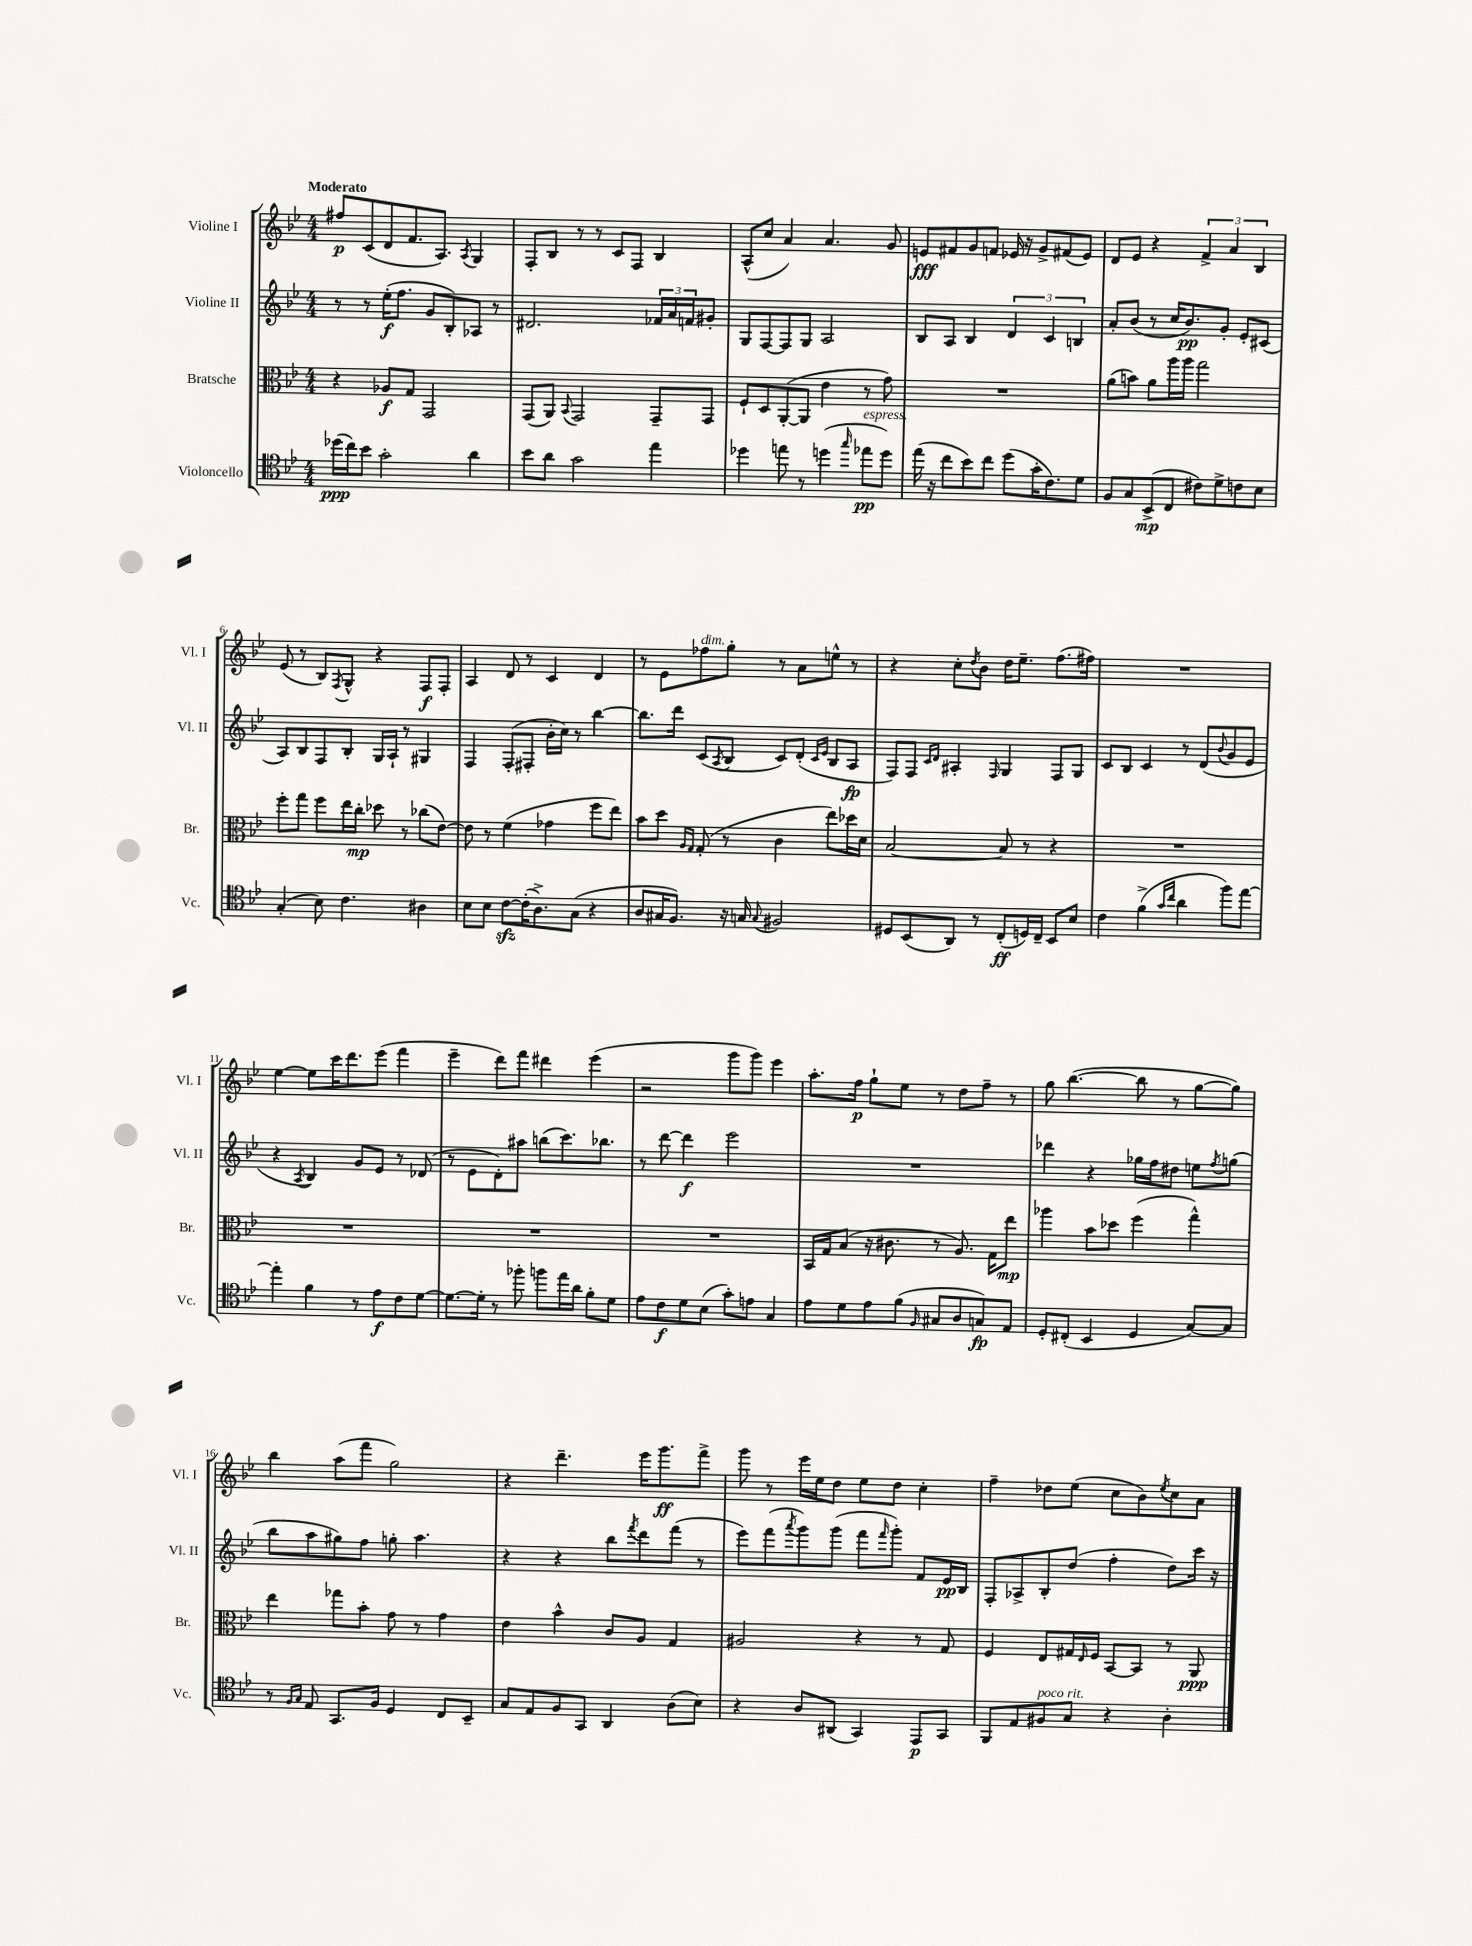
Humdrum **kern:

**kern	**dynam	**kern	**dynam	**kern	**dynam	**kern	**dynam
*part4	*part4	*part3	*part3	*part2	*part2	*part1	*part1
*staff4	*staff4	*staff3	*staff3	*staff2	*staff2	*staff1	*staff1
*I"Violoncello	*	*I"Bratsche	*	*I"Violine II	*	*I"Violine I	*
*I'Vc.	*	*I'Br.	*	*I'Vl. II	*	*I'Vl. I	*
*clefC4	*	*clefC3	*	*clefG2	*	*clefG2	*
*k[b-e-]	*	*k[b-e-]	*	*k[b-e-]	*	*k[b-e-]	*
*M4/4	*	*M4/4	*	*M4/4	*	*M4/4	*
=1	=1	=1	=1	=1	=1	=1	=1
!	!	!	!	!	!	!LO:TX:a:B:t=Moderato	!
(16dd-X\LL	ppp	4r	.	8r	.	8ff#X/L	p
16cc\J)	.	.	.	.	.	.	.
8b-\J	.	.	.	8r	.	(8c/	.
2g'\	.	8A-X/L	f	(16ee-'\KL	f	8d/	.
.	.	.	.	8.ff\J	.	.	.
.	.	8G/J	.	.	.	8.f/	.
.	.	2GG/	.	8g/L	.	.	.
.	.	.	.	.	.	8.A/J)	.
.	.	.	.	8B-'/)	.	.	.
.	.	.	.	.	.	8qA/	.
4a\	.	.	.	8A-X/J	.	4G/	.
.	.	.	.	8r	.	.	.
=2	=2	=2	=2	=2	=2	=2	=2
8b-\L	.	(8GG/L	.	2.d#X/	.	8F'/L	.
8a\J	.	8AA/J)	.	.	.	8B-/J	.
.	.	8qqBB-/	.	.	.	.	.
2g\	.	2GG/	.	.	.	8r	.
.	.	.	.	.	.	8r	.
.	.	.	.	.	.	8c/L	.
.	.	.	.	.	.	8F/J	.
4ee-\	.	8GG~/L	.	24f-X/LL	.	4B-/	.
.	.	.	.	24a/	.	.	.
.	.	.	.	24fn/J	.	.	.
.	.	8GG/J	.	8g#X'/J	.	.	.
=3	=3	=3	=3	=3	=3	=3	=3
4dd-X\	.	8F`/L	.	8G/L	.	(8A^^/L	.
.	.	8D/	.	[8F/	.	8cc/J	.
8een\	.	([8AA'/	.	8F/]	.	4a/)	.
8r	.	8AA/J]	.	8G/J	.	.	.
(4ddn\	.	4e-\	.	2A/	.	4.a/	.
16qqgg/	.	.	.	.	.	.	.
!LO:TX:a:i:t=espress.	!	!	!	!	!	!	!
8ee-X\L	pp	8r	.	.	.	.	.
8dd\J)	.	8g\)	.	.	.	8g/	.
=4	=4	=4	=4	=4	=4	=4	=4
(16ee-\	.	1r	.	8B-/L	.	8en/L	fff
16r	.	.	.	.	.	.	.
8cc\L	.	.	.	8A/J	.	8f#X/	.
8b-\)	.	.	.	4B-/	.	8g/	.
8cc\J	.	.	.	.	.	8fn/J	.
(8dd\L	.	.	.	6d/	.	16e-X/	.
.	.	.	.	.	.	16r	.
16g'\K	.	.	.	.	.	8g^/L	.
.	.	.	.	6c/	.	.	.
8.c\)	.	.	.	.	.	.	.
.	.	.	.	.	.	(8f#X/	.
.	.	.	.	6Bn/	.	.	.
8d\J	.	.	.	.	.	8e-/J)	.
=5	=5	=5	=5	=5	=5	=5	=5
8F/L	.	(8a\L	.	8a'/L	.	8d/L	.
8G/	.	8bn\J)	.	(8b-/J	.	8e-/J	.
(8BB-^/	mp	8a\L	.	8r	.	4r	.
8C/J	.	16aa\L	.	16cc/KL	.	.	.
.	.	16aa\JJ	.	8.b-/)	pp	.	.
8c#X\L)	.	2gg\	.	.	.	6f^/	.
8d^\	.	.	.	8g'/J	.	.	.
.	.	.	.	.	.	6a/	.
8cn\	.	.	.	8e-'/L	.	.	.
.	.	.	.	.	.	6B-/	.
8B-\J	.	.	.	(8c#X/J	.	.	.
!!LO:LB:g=z
=6	=6	=6	=6	=6	=6	=6	=6
(4G'/	.	8ff'\L	.	8A/L)	.	(8e-/	.
.	.	8gg\J	.	8B-/	.	8r	.
8B-\)	.	8ff\L	.	8F/	.	8B-/L)	.
.	.	.	.	.	.	8qF/	.
4.c\	.	16ee-\L	.	8B-'/J	.	8G^^/J	.
.	.	16cc'\JJ	mp	.	.	.	.
.	.	8dd-X\	.	16G/LL	.	4r	.
.	.	.	.	16A`/JJ	.	.	.
.	.	8r	.	8r	.	.	.
4A#X\	.	(8cc-X\L	.	4G#X/	.	8F/L	f
.	.	[8e-\J)	.	.	.	8F'/J	.
=7	=7	=7	=7	=7	=7	=7	=7
8B-\L	.	8e-\]	.	4F/	.	4A/	.
8B-\J	.	8r	.	.	.	.	.
[8czz\L	.	(4f\	.	(8F'/L	.	8d/	.
(16c'\K]	.	.	.	8F#X'/J	.	8r	.
8.A^\)	.	.	.	.	.	.	.
.	.	4g-X\	.	16b-'\LL	.	4c/	.
.	.	.	.	16cc\JJ)	.	.	.
(8G\J	.	.	.	8r	.	.	.
4r	.	8ff\L	.	[4bb-\	.	4d/	.
.	.	8ee-\J)	.	.	.	.	.
=8	=8	=8	=8	=8	=8	=8	=8
8A/L	.	8b-\L	.	8.bb-\L]	.	8r	.
16G#X/K	.	8dd\J	.	.	.	8e-\L	.
8.F/J)	.	.	.	16ddd\Jk	.	.	.
.	.	16qqA/LL	.	.	.	.	.
.	.	16qqG/JJ	.	.	.	.	.
!	!	!	!	!	!	!LO:TX:a:i:t=dim.	!
.	.	(8G'/	.	(8c/L	.	8ff-X\	.
.	.	.	.	8qA/	.	.	.
16r	.	8r	.	8B-/J	.	8gg'\J	.
16Gn/	.	.	.	.	.	.	.
8qqG/	.	.	.	.	.	.	.
2F#X/	.	4c\	.	8c/L)	.	8r	.
.	.	.	.	(8d'/J	.	8a\L	.
.	.	.	.	16qqc/LL	.	.	.
.	.	.	.	16qqe-/JJ	.	.	.
.	.	8ee-\L)	.	8B-/L	.	8een^^\J	.
.	.	16dd-X\L	.	8A/J	fp	8r	.
.	.	16d\JJ	.	.	.	.	.
=9	=9	=9	=9	=9	=9	=9	=9
8D#X/L	.	[2B-/	.	8F/L)	.	4r	.
(8BB-/	.	.	.	8F/J	.	.	.
.	.	.	.	16qqc/LL	.	.	.
.	.	.	.	16qqd/JJ	.	.	.
8AA/J)	.	.	.	4A#X'/	.	8cc'\L	.
.	.	.	.	.	.	8qdd/	.
8r	.	.	.	.	.	8b-\J	.
.	.	.	.	16qqF/	.	.	.
(8C'/L	ff	8B-/]	.	4G/	.	16dd\KL	.
.	.	.	.	.	.	8.ee-~\J	.
16Dn/L)	.	8r	.	.	.	.	.
16C~/JJ	.	.	.	.	.	.	.
8BB-/L	.	4r	.	8F/L	.	(8.ff\L	.
8B-/J	.	.	.	8G/J	.	.	.
.	.	.	.	.	.	16ff#X\Jk)	.
=10	=10	=10	=10	=10	=10	=10	=10
4c\	.	1r	.	8c/L	.	1r	.
.	.	.	.	8B-/J	.	.	.
(4f^\	.	.	.	4c/	.	.	.
16qqg/LL	.	.	.	.	.	.	.
16qqcc/JJ	.	.	.	.	.	.	.
4a\	.	.	.	8r	.	.	.
.	.	.	.	(8d/L	.	.	.
.	.	.	.	8qqb-/	.	.	.
8ff\L)	.	.	.	8g/	.	.	.
[8ee-\J	.	.	.	8e-/J	.	.	.
!!LO:LB:g=z
=11	=11	=11	=11	=11	=11	=11	=11
4ee-'\]	.	1r	.	4r	.	[4ee-\	.
.	.	.	.	8qA/	.	.	.
4f\	.	.	.	4B-/)	.	8ee-\L]	.
.	.	.	.	.	.	16ccc\K	.
.	.	.	.	.	.	8.ddd\	.
8r	.	.	.	8g/L	.	.	.
8e-\L	f	.	.	8e-/J	.	(8eee-\J	.
8c\	.	.	.	8r	.	4fff\	.
[8d\J	.	.	.	(8d-X/	.	.	.
=12	=12	=12	=12	=12	=12	=12	=12
8.d\L_	.	1r	.	8r	.	4eee-~\	.
.	.	.	.	8e-\L	.	.	.
16d'\Jk]	.	.	.	.	.	.	.
8r	.	.	.	8d'\)	.	8ddd\L)	.
8ff-X'\	.	.	.	8aa#X\J	.	8fff\J	.
8ffn\L	.	.	.	(8bbn\L	.	4ddd#X\	.
16ee-\L	.	.	.	8.ccc\)	.	.	.
16a\JJ	.	.	.	.	.	.	.
8f'\L	.	.	.	.	.	(4eee-\	.
.	.	.	.	8.bb-X\J	.	.	.
8d\J	.	.	.	.	.	.	.
=13	=13	=13	=13	=13	=13	=13	=13
8e-\L	.	1r	.	8r	.	2r	.
8c\	f	.	.	[8ddd\	.	.	.
8d\	.	.	.	4ddd\]	f	.	.
(8B-\J	.	.	.	.	.	.	.
8g'\L)	.	.	.	2eee-\	.	8ggg\L	.
8en\J	.	.	.	.	.	8ggg\J)	.
4G/	.	.	.	.	.	4eee-\	.
=14	=14	=14	=14	=14	=14	=14	=14
8e-\L	.	16BB-/LL	.	1r	.	8.aa'\L	.
.	.	16G/J	.	.	.	.	.
8d\	.	(8B-/J	.	.	.	.	.
.	.	.	.	.	.	16ff\Jk	p
8e-\	.	16r	.	.	.	8gg`\L	.
.	.	8.c#X\	.	.	.	.	.
(8f\J	.	.	.	.	.	8ee-\J	.
16qqF/	.	.	.	.	.	.	.
8G#X/L	.	8r	.	.	.	8r	.
8A/	.	8.A/)	.	.	.	8dd\L	.
8Gn/)	fp	.	.	.	.	8ff~\J	.
.	.	16G\KL	.	.	.	.	.
8E-/J	.	8ee-\J	mp	.	.	8r	.
=15	=15	=15	=15	=15	=15	=15	=15
8D'/L	.	4aa-X\	.	4ddd-X\	.	8gg\	.
(8C#X'/J	.	.	.	.	.	([4.bb-\	.
4BB-/	.	8b-\L	.	4r	.	.	.
.	.	8dd-X\J	.	.	.	.	.
4D/	.	(4ff\	.	16gg-X\LL	.	8bb-\]	.
.	.	.	.	16ff\J	.	.	.
.	.	.	.	8dd#X\J	.	8r	.
[8G/L)	.	4gg^^\)	.	8een\L	.	[8gg\L	.
.	.	.	.	8qff/	.	.	.
8G/J]	.	.	.	(8ggn\J	.	8gg\J])	.
!!LO:LB:g=z
=16	=16	=16	=16	=16	=16	=16	=16
8r	.	4ee-\	.	8bb-\L	.	4bb-\	.
16qqF/LL	.	.	.	.	.	.	.
16qqG/JJ	.	.	.	.	.	.	.
8E-/	.	.	.	8aa\	.	.	.
8.GG/L	.	8gg-X\L	.	8gg#X\)	.	(8aa\L	.
.	.	8b-'\J	.	8ff\J	.	8fff\J	.
16F/Jk	.	.	.	.	.	.	.
4D/	.	8g\	.	8ggn'\	.	2gg\)	.
.	.	8r	.	4.aa\	.	.	.
8C/L	.	4g\	.	.	.	.	.
8BB-~/J	.	.	.	.	.	.	.
=17	=17	=17	=17	=17	=17	=17	=17
8G/L	.	4e-\	.	4r	.	4r	.
8E-/	.	.	.	.	.	.	.
8F/	.	4b-^^\	.	4r	.	4.ddd~\	.
8GG/J	.	.	.	.	.	.	.
4AA/	.	8c/L	.	8bb-\L	.	.	.
.	.	.	.	8qfff/	.	.	.
.	.	8A/J	.	8ddd\	.	16eee-\KL	.
.	.	.	.	.	.	8.ggg\	ff
(8A\L	.	4G/	.	(8fff\J	.	.	.
8B-\J)	.	.	.	8r	.	8fff^\J	.
=18	=18	=18	=18	=18	=18	=18	=18
4r	.	2A#X/	.	8eee-\L)	.	8ggg\	.
.	.	.	.	(8fff\	.	8r	.
.	.	.	.	8qaaa/	.	.	.
8A/L	.	.	.	8ggg\)	.	16eee-\LL	.
.	.	.	.	.	.	16ee-\J	.
(8AA#X/J	.	.	.	(8ggg\J	.	8dd\J	.
4GG/)	.	4r	.	8fff\L	.	8ee-\L	.
.	.	.	.	16qqfff/	.	.	.
.	.	.	.	8ggg'\J)	.	8dd\J	.
8EE-/L	p	8r	.	8f/L	.	4cc'\	.
8GG/J	.	8G/	.	16e-/L	pp	.	.
.	.	.	.	16B-/JJ	.	.	.
=19	=19	=19	=19	=19	=19	=19	=19
8FF/L	.	4F/	.	8F'/L	.	4ff~\	.
8E-/	.	.	.	8A-X^/	.	.	.
!LO:TX:a:i:t=poco rit.	!	!	!	!	!	!	!
8F#X/	.	8E-/L	.	8B-'/	.	8dd-X\L	.
8G/J	.	16G#X/L	.	(8dd/J	.	(8ee-\J	.
.	.	16qqE-/	.	.	.	.	.
.	.	16F/JJ	.	.	.	.	.
4r	.	[8BB-/L	.	4ff'\	.	8cc\L	.
.	.	8BB-/J]	.	.	.	8b-\)	.
.	.	.	.	.	.	8qee-/	.
4A'\	.	8r	.	8dd\L)	.	8cc\	.
.	.	8AA/	ppp	16ccc\Jk	.	8a\J	.
.	.	.	.	16r	.	.	.
==	==	==	==	==	==	==	==
*-	*-	*-	*-	*-	*-	*-	*-
